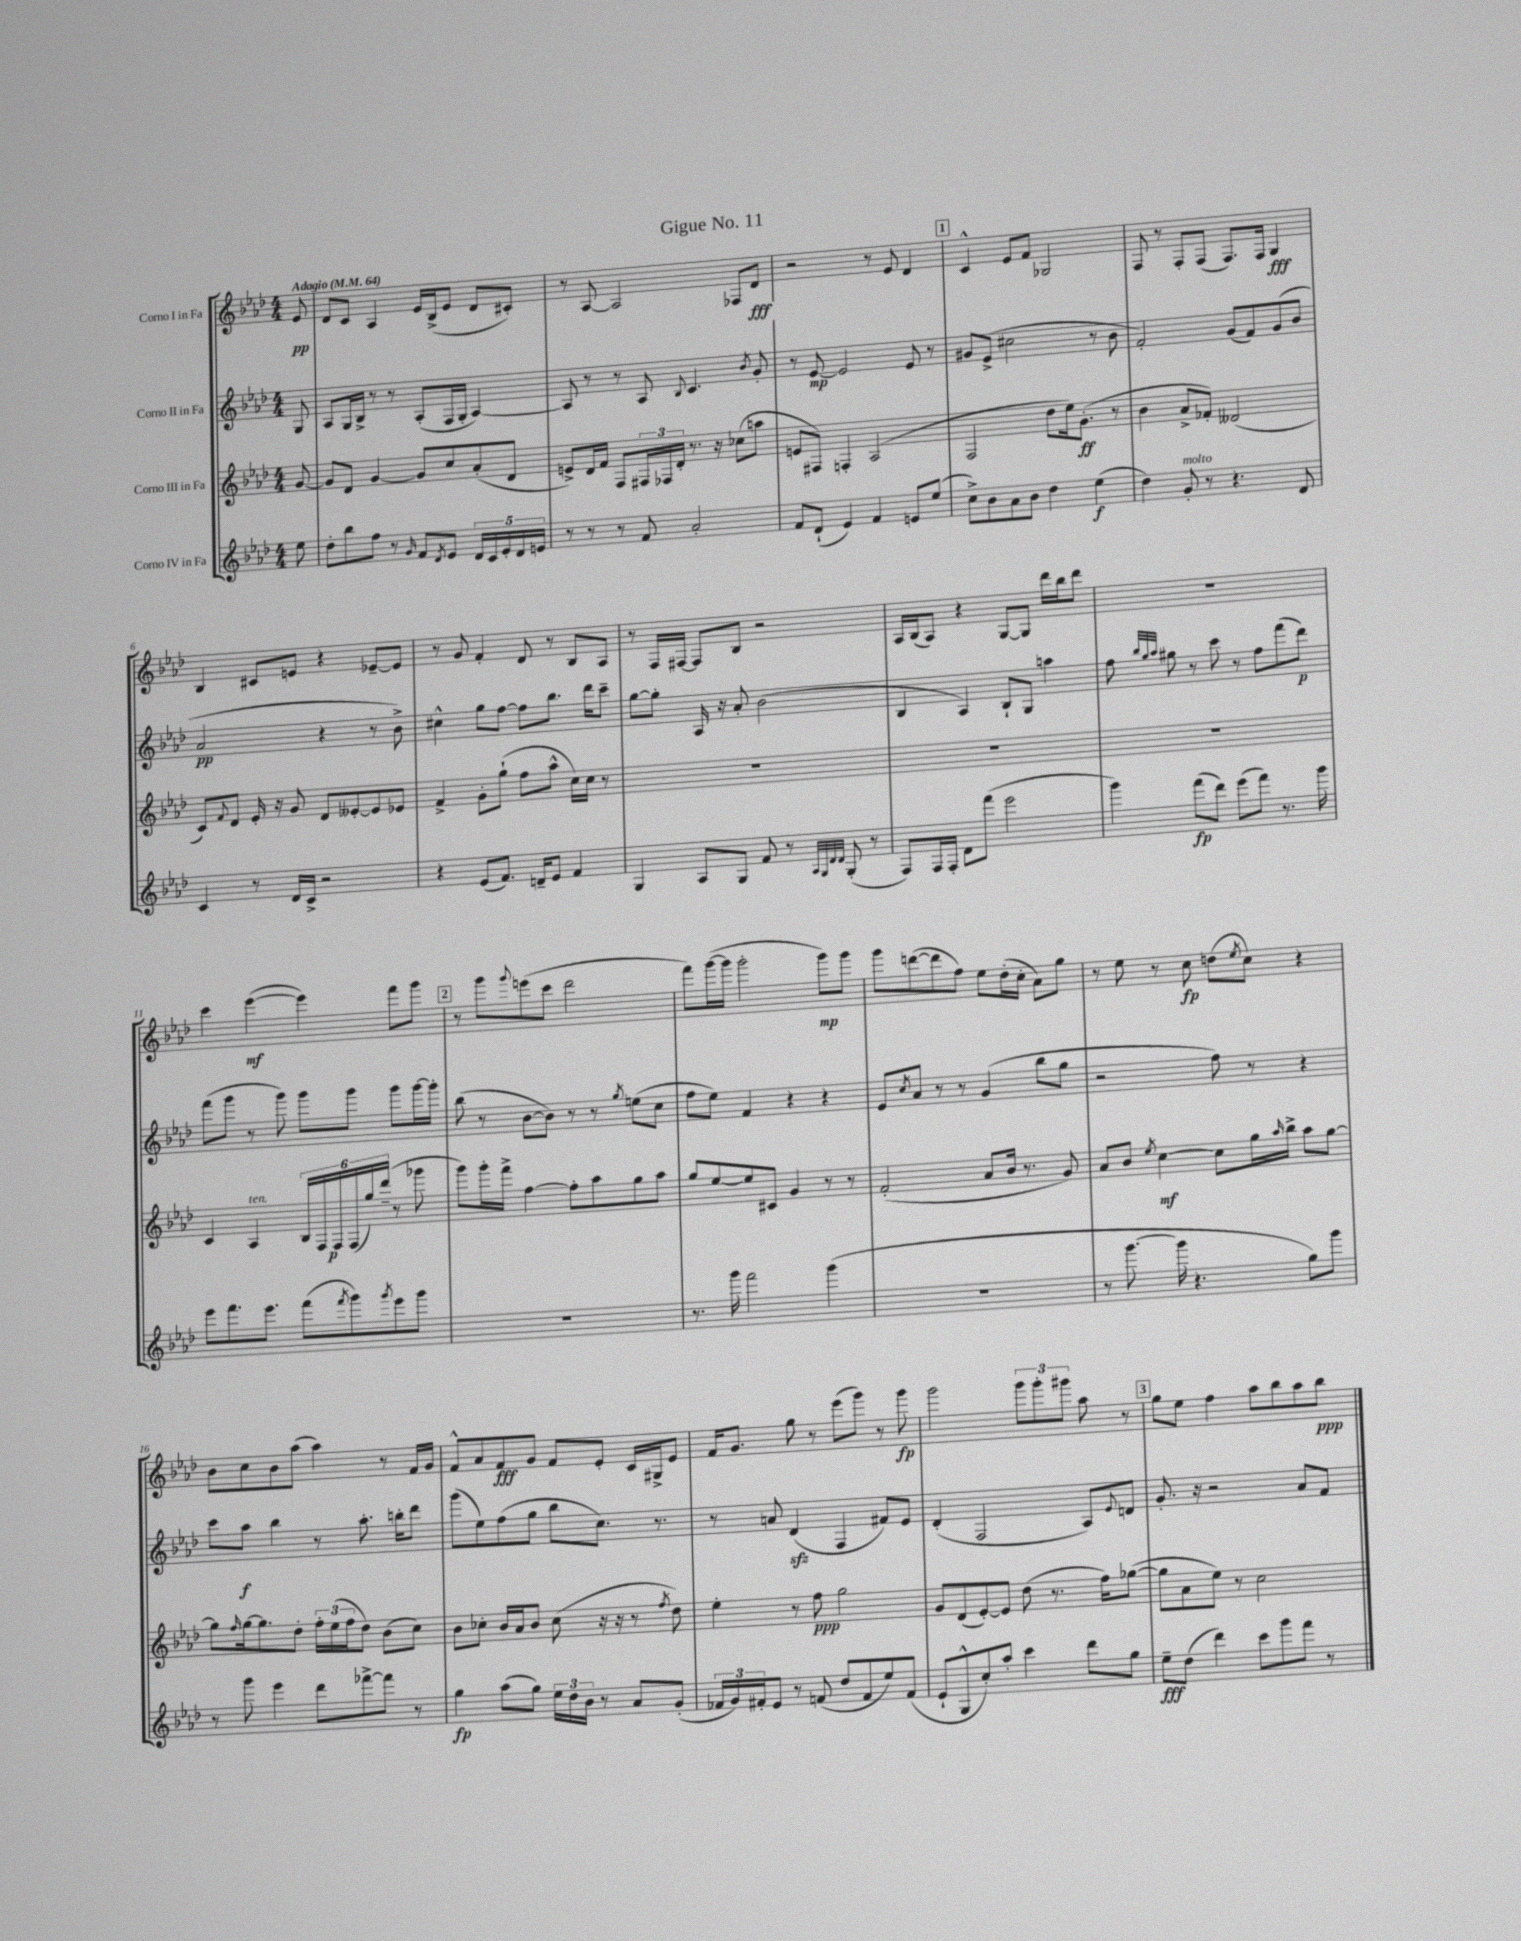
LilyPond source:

\header { title = "Gigue No. 11" }
<<
\new StaffGroup <<
\new Staff = "s0" \with { instrumentName = "Corno I in Fa" } {
    \clef treble \key aes \major \numericTimeSignature \time 4/4 \partial 8 \tempo "Adagio" 4 = 64
    ees'8\pp |
    des'8 c'8 aes4 ees'16 bes16->( ees'8 des'8 cis'8-.) |
    r8 aes8~ aes2 fes8 des'8\fff |
    r2 r8 ees'8 des'4 |
    \mark \markup { \box "1" } c'4-^ ees'8 f'8 ges2 |
    f8 r8 f8-. f8( f8.) f16 g4\fff |
    bes4 cis'8 e'8 r4 ees'8~-- ees'8 |
    r8 g'8 f'4-. des'8 r8 bes8 aes8 |
    r8 f16 fis16~ fis8 bes8 r2 |
    aes16 bes16( aes8) r4 g8~ g8 des'''16 bes''16 des'''8 |
    R1 |
    c'''4 ees'''4~\mf( ees'''4) f'''8 g'''8 |
    \mark \markup { \box "2" } r8 g'''8 \appoggiatura { g'''8 } e'''8( c'''8 des'''2 |
    f'''8) g'''16~( g'''16 g'''2-. g'''8\mp) g'''8 |
    g'''8 d'''8~( d'''8 f''8) ees''8 des''16-.( c''16-. aes'8) g''8 |
    r8 ees''8 r8 c''8\fp d''8( \acciaccatura { ees''8 } c''8) r4 |
    bes'8 c''8 bes'8 aes''8( aes''4) r8 f'16 g'16 |
    f'8-^ aes'8 f'8\fff g'8 f'8 ees'8-. c'16 gis16-> ees'8 |
    f'16 g'8. g''8 r8 ees'''8( g'''8) r8 g'''8\fp |
    g'''2 \tuplet 3/2 { g'''8 g'''8-. gis'''8 } aes''8 r8 |
    \mark \markup { \box "3" } g''8 ees''8 f''4 aes''8 bes''8 aes''8 bes''8\ppp \bar "|." |
}
\new Staff = "s1" \with { instrumentName = "Corno II in Fa" } {
    \clef treble \key aes \major \numericTimeSignature \time 4/4 \partial 8
    g8 |
    aes8 g16 bes16-> r8 r8 aes8-.( f16 g16-. aes4~) |
    aes8 r8 r8 aes8 \appoggiatura { bes8 } c'4. \acciaccatura { bes'8 } g'8-. |
    r8 ees'8~\mp ees'2 ees'8 r8 |
    \mark \markup { \box "1" } gis'8 ees'8->( cis''2 r8 bes'8 |
    f'2-.) g'8( f'8) g'8( bes'8 |
    aes'2\pp r4 r8 bes'8->) |
    cis''4-^ g''8 f''8~ f''8 bes''8. des'''16 c'''8-- |
    g''8~ g''8-. aes16 r16 aes'8-. bes'2( |
    bes4 aes4) bes8-! g8 a''4 |
    f''8 \grace { bes''32 g''32 aes''32 } gis''8 r8 c'''8 r8 f''8 f'''8( des'''8\p) |
    f'''8( g'''8 r8 g'''8) g'''8 g'''8 g'''8 g'''16~ g'''16-. |
    \mark \markup { \box "2" } bes''8( r8 bes'8~ bes'8) r8 r8 \acciaccatura { g''8 } e''8( c''8 |
    f''8 ees''8) f'4 r4 r4 |
    ees'8 \acciaccatura { c''8 } aes'8 r8 r8 g'4( bes''8 g''8 |
    r2 f''8) r8 r4 |
    c'''8 aes''8\f bes''4 r8 aes''8.-. b''16-. des'''8 |
    g'''8( ees''8) f''8( g''8 bes''8 c''8.) r8. |
    r8 a'8 des'4\sfz( f4 fis'8) ees'8 |
    des'4-.( f2 aes8) \appoggiatura { ees'8 } d'8 |
    \mark \markup { \box "3" } g'8.-. r16 r2 aes'8 f'8 \bar "|." |
}
\new Staff = "s2" \with { instrumentName = "Corno III in Fa" } {
    \clef treble \key aes \major \numericTimeSignature \time 4/4 \partial 8
    g'8~ |
    g'8 des'8 g'4~ g'8 c''8 aes'8-.( des'8 |
    e'8->) des'16 f'16 f8 \tuplet 3/2 { fis16 fes16 des'16-. } r8. r16 ces''8( a''8 |
    e'8 fis8) f4-. aes2( |
    \mark \markup { \box "1" } f2 des''8 ees''16) g'8.-.\ff( r8 |
    bes'4 aes'8-> fes'8-.) deses'2( |
    c'8) \appoggiatura { f'8 } des'8 ees'16-. r16 g'8 des'8 eeses'8~-. eeses'8 ees'8 |
    f'4-> g'8-. g''8-!( f''8 aes''8-^ c''16) c''16 r8 |
    R1 |
    R1 |
    R1 |
    c'4 aes4^\markup { \italic "ten." } \tuplet 6/4 { bes16 f16 f16\p f16( g''16) des'''16--( } r8 ges'''8 |
    \mark \markup { \box "2" } g'''8) g'''16-. f'''16-> f''4~ f''8-. aes''8 g''8 aes''8 |
    g''8 ees''8~ ees''8 cis'8 g'4 r8 r8 |
    f'2-.( aes'8 bes'16 r8. g'8) |
    aes'8 bes'8 \acciaccatura { ees''8 } c''4~\mf c''8 g''16 \grace { aes''16 } bes''16-> aes''8 g''8~ |
    g''8 \grace { f''16 } g''16~ g''8. des''8-. \tuplet 3/2 { f''16-. ees''16( f''16 } des''8) bes'8( c''8) |
    bes'8 ces''8-. bes'16 aes'16 bes'8 ces''8( r16 r16 r8 \acciaccatura { f''8 } des''8) |
    ees''4-. r8 f''8\ppp g''2 |
    g'8 des'8( ees'8~-.) ees'8 des''8( r8. f''16) ges''8~( |
    \mark \markup { \box "3" } ges''8 aes'8 ees''8) r8 c''2 \bar "|." |
}
\new Staff = "s3" \with { instrumentName = "Corno IV in Fa" } {
    \clef treble \key aes \major \numericTimeSignature \time 4/4 \partial 8
    ees''8 |
    des''8-. bes''8 f''8 r8 \grace { g'16 } f'8 \acciaccatura { des'8 } ees'8 \tuplet 5/4 { des'16 c'16 ees'16-. des'16 e'16 } |
    r8 r8 r8 f'8 aes'2-. |
    f'8 des'8-!( ees'4) f'4 e'8 ees''8( |
    \mark \markup { \box "1" } c''8->) bes'8 aes'8 bes'8 des''4 ees''4\f( |
    des''4) g'8-.^\markup { \italic "molto" } r8 r4. des'8 |
    c'4 r8 des'16 c'16-> r2 |
    r4 ees'8( f'8.) d'16-- ees'8 f'4 |
    g4 aes8 g8 f'8 r8 \grace { aes32 g32 des'32 des'32 } g8-.( r8 |
    f8) f16 f16-. des'8 f'''8( ees'''2 |
    g'''4) f'''8\fp( des'''8) ees'''8( f'''8) r8. g'''16 |
    ees'''8 f'''8. ees'''8. f'''8( \acciaccatura { f'''8 } g'''8) \acciaccatura { g'''8 } ees'''8 g'''8 |
    \mark \markup { \box "2" } R1 |
    r8. g'''16 f'''2 g'''4( |
    R1 |
    r8 g'''8.~ g'''16 r4. g''8) g'''8 |
    r8 g'''8 ees'''4 des'''8 fes'''8~-> fes'''8 r8 |
    g''4\fp aes''8( g''8) \tuplet 3/2 { ees''16 des''16 bes'16 } r8 aes'8 g'8-.( |
    \tuplet 3/2 { fes'16 g'16) fis'16-. } ees'8 r8 f'8( des''8 f'8 ees''8) f'8( |
    ees'8-! g8-^ c''8-.) aes''8-. c'''4 des'''8 g''8 |
    \mark \markup { \box "3" } ees''8--\fff des''8( des'''4) c'''8 g'''8 f'''8 r8 \bar "|." |
}
>>
>>
